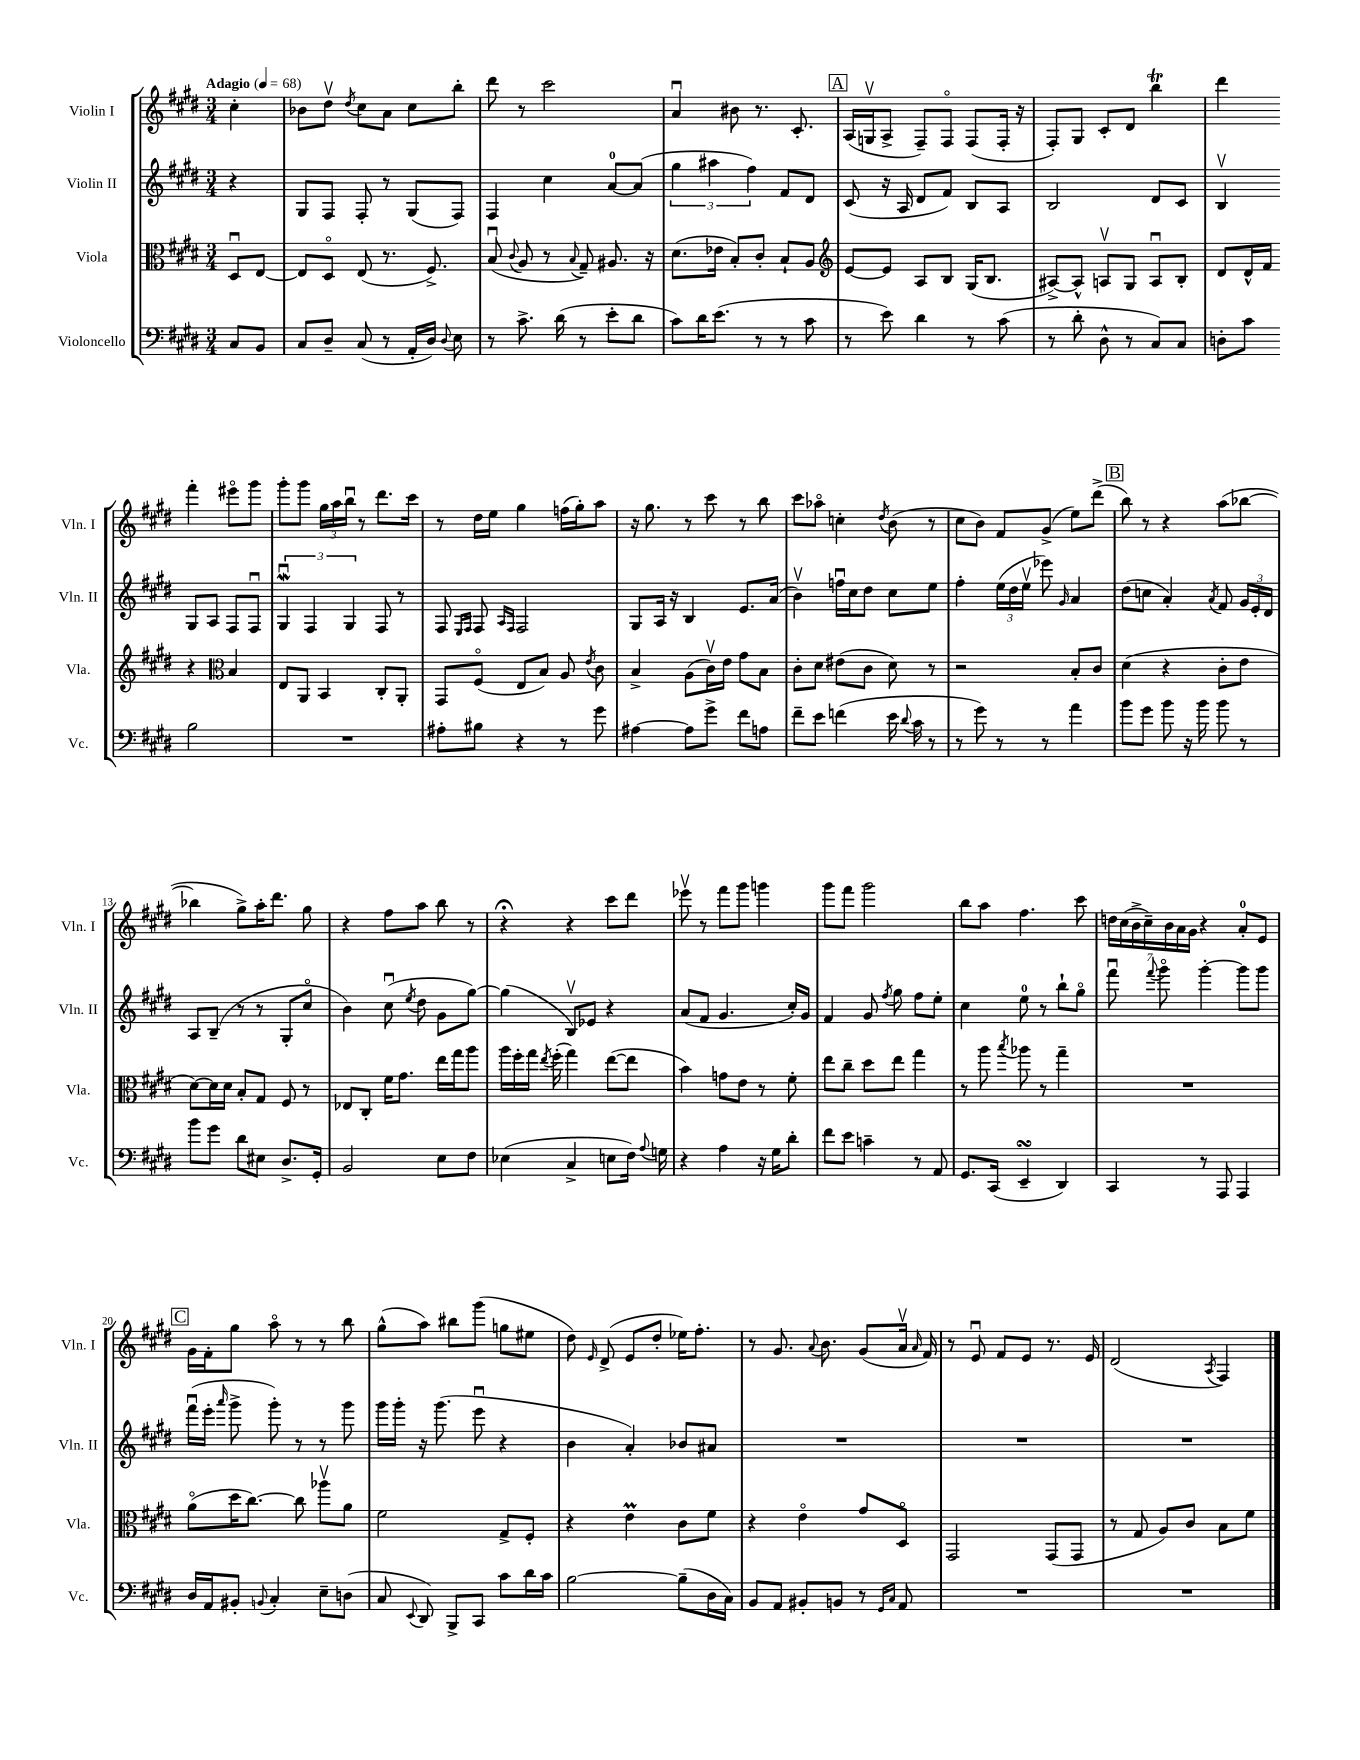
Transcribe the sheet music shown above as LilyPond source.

<<
\new StaffGroup <<
\new Staff = "s0" \with { instrumentName = "Violin I" shortInstrumentName = "Vln. I" } {
    \clef treble \key e \major \numericTimeSignature \time 3/4 \partial 4 \tempo "Adagio" 4 = 68
    \autoBeamOff cis''4-. |
    bes'8[ dis''8]\upbow \acciaccatura { dis''8 } cis''8[ a'8] cis''8[ b''8]-. |
    dis'''8 r8 cis'''2 |
    a'4\downbow bis'8 r8. cis'8.-. |
    \mark \markup { \box "A" } a16[( g16\upbow a8]-> fis8[--) fis8]\flageolet fis8[( fis16]-. r16 |
    fis8[-.) gis8] cis'8[-. dis'8] b''4\trill |
    dis'''4 fis'''4-. eis'''8[\flageolet gis'''8] |
    gis'''8[-. gis'''8] \tuplet 3/2 { gis''16[ a''16 b''16]\downbow } r8 dis'''8.[ cis'''16] |
    r8 dis''16[ e''16] gis''4 f''16[( gis''16-.) a''8] |
    r16 gis''8. r8 cis'''8 r8 b''8 |
    cis'''8[ aes''8]\flageolet c''4-. \acciaccatura { dis''8 } b'8( r8 |
    cis''8[ b'8]) fis'8[ gis'8]->( e''8[) dis'''8]->( |
    \mark \markup { \box "B" } b''8) r8 r4 a''8[( bes''8]~ |
    bes''4 gis''8[->) a''16-. dis'''8.] gis''8 |
    r4 fis''8[ a''8] b''8 r8 |
    r4\fermata r4 cis'''8[ dis'''8] |
    ees'''8\upbow r8 fis'''8[ gis'''8] g'''4 |
    gis'''8[ fis'''8] gis'''2 |
    b''8[ a''8] fis''4. cis'''8 |
    \tuplet 7/4 { d''16[ cis''16( b'16-> cis''16--) b'16 a'16 gis'16] } r4 a'8[-0-. e'8] |
    \mark \markup { \box "C" } gis'16[ fis'16-. gis''8] a''8\flageolet r8 r8 b''8 |
    gis''8[-^( a''8]) bis''8[ gis'''8]( g''8[ eis''8] |
    dis''8) \grace { e'16 } dis'8->( e'8[ dis''8]-. ees''16[) fis''8.]-. |
    r8 gis'8. \appoggiatura { a'8 } b'8. gis'8[( a'16]\upbow \grace { a'16 } fis'16) |
    r8 e'8\downbow fis'8[ e'8] r8. e'16 |
    dis'2( \acciaccatura { a8 } fis4) \bar "|." |
}
\new Staff = "s1" \with { instrumentName = "Violin II" shortInstrumentName = "Vln. II" } {
    \clef treble \key e \major \numericTimeSignature \time 3/4 \partial 4
    \autoBeamOff r4 |
    gis8[ fis8] fis8-. r8 gis8[( fis8]) |
    fis4 cis''4 a'8[-0~ a'8]( |
    \tuplet 3/2 { gis''4 ais''4 fis''4) } fis'8[ dis'8] |
    \mark \markup { \box "A" } cis'8( r16 a16 dis'8[ fis'8]) b8[ a8] |
    b2 dis'8[ cis'8] |
    b4\upbow gis8[ a8] fis8[ fis8]\downbow |
    \tuplet 3/2 { gis4\downbow\mordent fis4 gis4 } fis8 r8 |
    fis8 \grace { e16[ fis16] } fis8 \grace { a16[ fis16] } fis2 |
    gis8[ a16] r16 b4 e'8.[ a'16]( |
    b'4\upbow) f''16[\downbow cis''16 dis''8] cis''8[ e''8] |
    fis''4-. \tuplet 3/2 { e''16[( dis''16 e''16]\upbow } ees'''8) \grace { gis'16 } a'4 |
    \mark \markup { \box "B" } dis''8[( c''8] a'4-.) \acciaccatura { a'8 } fis'8 \tuplet 3/2 { gis'16[ e'16-. dis'16] } |
    a8[ b8]--( r8 r8 gis8[-. cis''8]\flageolet |
    b'4) cis''8\downbow( \acciaccatura { e''8 } dis''8 gis'8[ gis''8]~) |
    gis''4( b8[\upbow) ees'8] r4 |
    a'8[( fis'8] gis'4. cis''16[-.) gis'16] |
    fis'4 gis'8 \acciaccatura { fis''8 } gis''8 fis''8[ e''8]-. |
    cis''4 e''8-0 r8 b''8[-! gis''8]\flageolet |
    fis'''8\downbow \appoggiatura { fis'''8 } gis'''8\flageolet gis'''4~-. gis'''8[ gis'''8] |
    \mark \markup { \box "C" } fis'''16[\downbow( e'''16]-. \grace { a'''16 } gis'''8-> gis'''8-.) r8 r8 gis'''8 |
    gis'''16[ gis'''16]-. r16 gis'''8.( e'''8\downbow r4 |
    b'4 a'4-.) bes'8[ ais'8] |
    R2. |
    R2. |
    R2. \bar "|." |
}
\new Staff = "s2" \with { instrumentName = "Viola" shortInstrumentName = "Vla." } {
    \clef alto \key e \major \numericTimeSignature \time 3/4 \partial 4
    \autoBeamOff dis8[\downbow e8]~ |
    e8[ dis8]\flageolet e8( r8. fis8.->) |
    b8\downbow( \appoggiatura { cis'8 } a8 r8 \appoggiatura { b8 } gis8--) ais8. r16 |
    dis'8.[( ees'16] b8[-.) cis'8]-. b8[-! a8] |
    \mark \markup { \box "A" } \clef treble e'8[~ e'8] a8[ b8] gis16[( b8.] |
    ais8[~->) ais8]-^ a8[\upbow gis8] a8[\downbow b8]-. |
    dis'8[ dis'16-^ fis'16] r4 \clef alto b4 |
    e8[ a,8] b,4 cis8[-. a,8]-. |
    gis,8[ fis8]\flageolet( e8[ b8]) a8 \acciaccatura { e'8 } cis'8 |
    b4-> a8[( cis'16\upbow) e'16] gis'8[ b8] |
    cis'8[-. dis'8] eis'8[( cis'8] dis'8) r8 |
    r2 b8[-. cis'8] |
    \mark \markup { \box "B" } dis'4( r4 cis'8[-. e'8] |
    dis'8[~) dis'16 dis'16] b8[-. gis8] fis8 r8 |
    ees8[ cis8]-. fis'16[ gis'8.] e''16[ gis''16 a''8] |
    a''16[ fis''16-. gis''16] \acciaccatura { e''8 } fis''16-.( gis''4) e''8[~( e''8] |
    b'4) g'8[ e'8] r8 fis'8-. |
    e''8[ cis''8]-- dis''8[ e''8] gis''4 |
    r8 a''8 \acciaccatura { b''8 } aes''8 r8 gis''4-- |
    R2. |
    \mark \markup { \box "C" } a'8[\flageolet( dis''16 cis''8.]~) cis''8 aes''8[\upbow a'8] |
    fis'2 gis8[-> fis8]-. |
    r4 e'4\prall cis'8[ fis'8] |
    r4 e'4\flageolet gis'8[ dis8]\flageolet |
    gis,2 gis,8[( gis,8] |
    r8 gis8 a8[) cis'8] b8[ fis'8] \bar "|." |
}
\new Staff = "s3" \with { instrumentName = "Violoncello" shortInstrumentName = "Vc." } {
    \clef bass \key e \major \numericTimeSignature \time 3/4 \partial 4
    \autoBeamOff cis8[ b,8] |
    cis8[ dis8]-- cis8( r8 a,16[-. dis16]) \appoggiatura { dis8 } e8 |
    r8 cis'8.-> dis'16( r8 e'8[-. dis'8] |
    cis'8[) dis'16 e'8.]( r8 r8 cis'8 |
    \mark \markup { \box "A" } r8 e'8) dis'4 r8 cis'8( |
    r8 dis'8-. dis8-^ r8 cis8[) cis8] |
    d8[-. cis'8] b2 |
    R2. |
    ais8[-. bis8] r4 r8 gis'8 |
    ais4~ ais8[ gis'8]-> fis'8[ a8] |
    fis'8[-- e'8] f'4( e'16 \appoggiatura { dis'8 } cis'16 r8 |
    r8 gis'8) r8 r8 a'4 |
    \mark \markup { \box "B" } b'8[ gis'8] b'8 r16 b'16 b'8 r8 |
    b'8[ gis'8] dis'8[ eis8] dis8.[-> gis,16]-. |
    b,2 e8[ fis8] |
    ees4( cis4-> e8[ fis16]) \appoggiatura { a8 } g16 |
    r4 a4 r16 gis16[ dis'8]-. |
    fis'8[ e'8] c'4-- r8 a,8 |
    gis,8.[ cis,16]( e,4--\turn dis,4) |
    cis,4 r8 a,,8 a,,4 |
    \mark \markup { \box "C" } dis16[ a,16 bis,8]-. \appoggiatura { b,8 } cis4-. e8[-- d8]( |
    cis8 \appoggiatura { e,8 } dis,8) b,,8[-> cis,8] cis'8[ dis'16 cis'16] |
    b2~ b8[--( dis16 cis16]) |
    b,8[ a,8] bis,8[-. b,8] r8 \grace { gis,16[ cis16] } a,8 |
    R2. |
    R2. \bar "|." |
}
>>
>>
